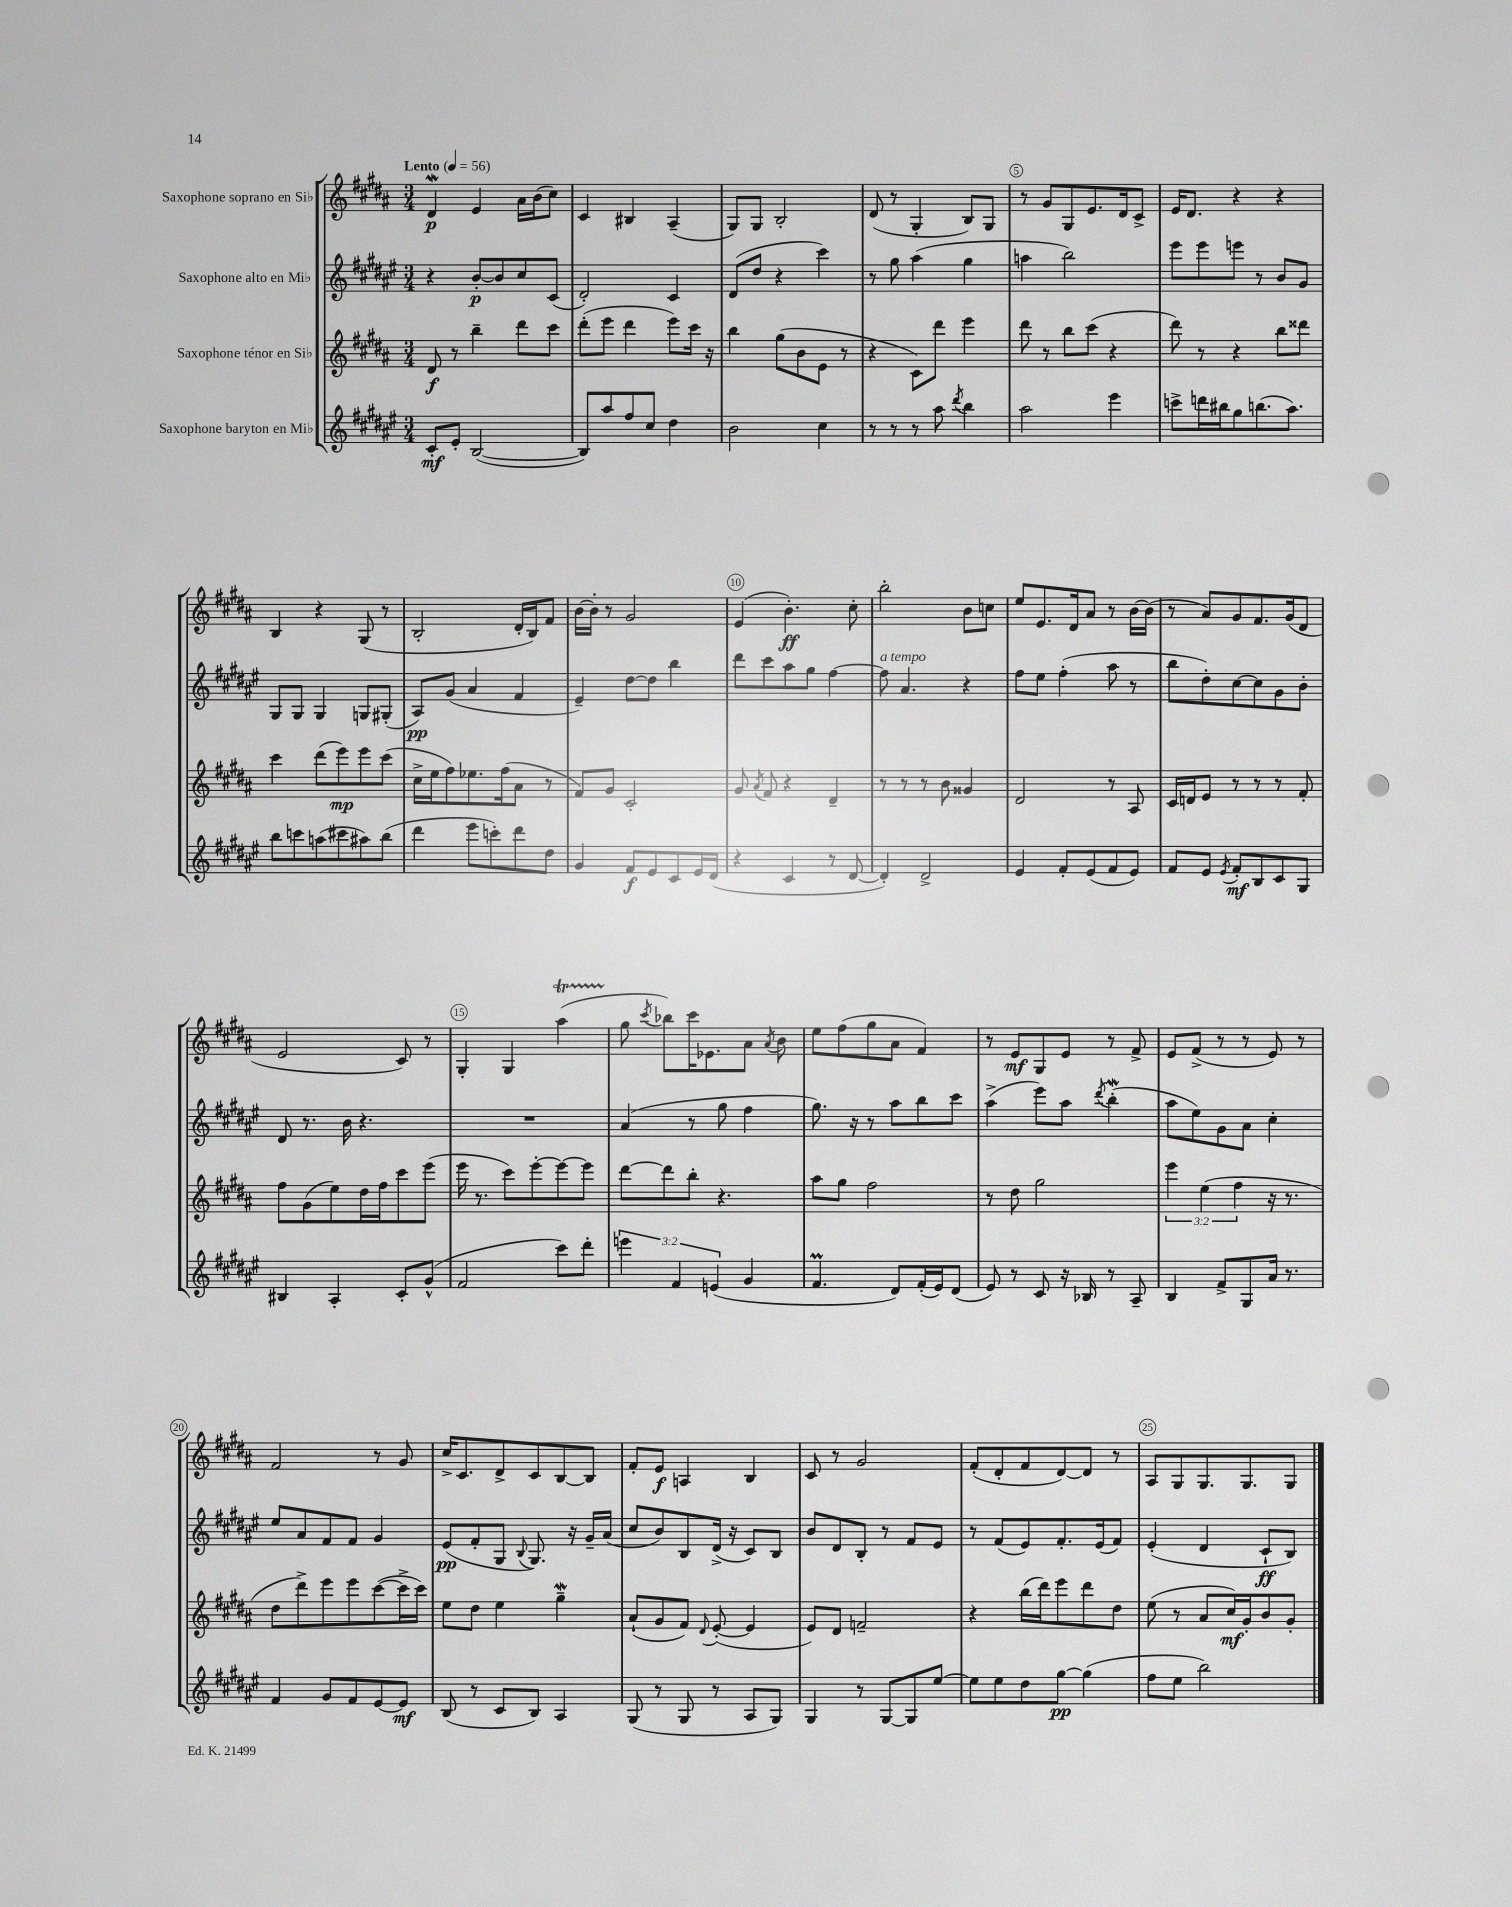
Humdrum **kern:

**kern	**kern	**kern	**kern
*staff4	*staff3	*staff2	*staff1
*clefG2	*clefG2	*clefG2	*clefG2
*k[f#c#g#d#a#e#]	*k[f#c#g#d#a#]	*k[f#c#g#d#a#e#]	*k[f#c#g#d#a#]
*M3/4	*M3/4	*M3/4	*M3/4
*MM56	*MM56	*MM56	*MM56
8c#'	8d#	4r	4d#
8e#'	8r	.	.
([2B	4bb~	[8b'	4e
.	.	8b]	.
.	8ddd#	8cc#	16a#
.	.	.	(16b
.	8ccc#	(8c#	8cc#)
=	=	=	=
8B])	(8ddd#'	2d#')	4c#
8aa#	8eee	.	.
8ff#	4ddd#	.	4B#
8cc#	.	.	.
4dd#	8eee)	4c#	(4A#~
.	16ccc#	.	.
.	16r	.	.
=	=	=	=
2b	4bb	(8d#	8G#)
.	.	8dd#	8G#
.	(8gg#	4r	2B'
.	8b	.	.
4cc#	8e	4ccc#)	.
.	8r	.	.
=	=	=	=
8r	4r	8r	(8d#
8r	.	8gg#	8r
8r	8c#)	(4aa#	4G#'
8aa#	8ddd#	.	.
8qddd#	.	.	.
4bb	4eee	4gg#	8B)
.	.	.	8G#
=	=	=	=
2aa#	8ddd#	4aa	8r
.	8r	.	8g#
.	8bb	2bb)	8G#
.	(8ccc#	.	8.e
4eee#	4r	.	.
.	.	.	16d#
.	.	.	8c#^
=	=	=	=
8ccc^	8ddd#)	8eee#	16e
.	.	.	8.d#
16ddd	8r	8eee#	.
16bb#	.	.	.
8gg#	4r	8eee	4r
(8.bb	.	8r	.
.	8bb	8b	4r
8.aa#)	.	.	.
.	8ddd##	8g#	.
=	=	=	=
8bb	4ccc#	8G#	4B
8ccc	.	8G#	.
(8aa	(8ddd#	4G#	4r
8ccc#	8eee)	.	.
8aa#)	8eee	8G	(8G#
(8bb	(8ccc#	(8G#'	8r
=	=	=	=
4ddd#	16cc#^	8A#)	2B'
.	16ee	.	.
.	8ff#)	(8g#	.
8eee#	8.ee-	4a#	.
8ccc')	.	.	.
.	(16ff#	.	.
8ddd#	8a#	4f#	16d#'
.	.	.	16B)
8dd#	8r	.	8f#
=	=	=	=
4g#	8f#)	4e#~)	[16b
.	.	.	16b']
.	8g#	.	8r
8f#	2c#'	[8dd#	2g#
8e#	.	8dd#]	.
8c#	.	4bb	.
16e#	.	.	.
(16d#	.	.	.
=	=	=	=
4r	8g#	8ddd#	(4e
.	8qa#	.	.
.	8f#	8ccc#	.
4c#	4r	8aa#	4.b')
.	.	8gg#	.
8r	4d#~	[4ff#	.
[8d#	.	.	8cc#'
=	=	=	=
4d#'])	8r	8ff#]	2bb'
.	8r	4.a#	.
2d#^	8r	.	.
.	8b	.	.
.	4g##	4r	8b
.	.	.	8cc
=	=	=	=
4e#	2d#	8ff#	8ee
.	.	8ee#	8.e
8f#'	.	(4ff#'	.
.	.	.	16d#
(8e#	.	.	8a#
8f#	8r	8aa#	8r
8e#)	8A#	8r	[16b
.	.	.	(16b]
=	=	=	=
8f#	16c#	8bb	8r
.	16d	.	.
8e#	8e	8dd#')	8a#)
8qe#	.	.	.
8f#'	8r	[8cc#	8g#
8B	8r	8cc#]	8.f#
8c#	8r	8g#	.
.	.	.	(16g#
8G#	8f#'	8b'	8d#
=	=	=	=
4B#	8ff#	8d#	2e
.	(8g#	8.r	.
4A#'	8ee)	.	.
.	.	16b	.
.	16dd#	4.r	.
.	16ff#	.	.
8c#'	8ccc#	.	8c#)
(8g#^^	(8eee	.	8r
=	=	=	=
2f#	16eee	2.r	4G#'
.	8.r	.	.
.	8ccc#)	.	4G#
.	[8eee'	.	.
8ccc#)	8eee_	.	(4aa#
8ddd#'	8eee]	.	.
=	=	=	=
6eee	[8ddd#	(4a#	8gg#
.	.	.	8qccc#
.	8ddd#]	.	8bb-)
6f#	.	.	.
.	8bb'	8r	16ccc#
.	.	.	8.e-
(6e	.	.	.
.	4.r	8gg#	.
4g#	.	4ff#	8a#
.	.	.	8qa#
.	.	.	8b
=	=	=	=
4.f#	8aa#	8.gg#)	8ee
.	8gg#	.	(8ff#
.	.	16r	.
.	2ff#	8r	8gg#
8d#)	.	8aa#	8a#
(16f#'	.	8bb	4f#)
16e#)	.	.	.
(8d#	.	8ccc#	.
=	=	=	=
8e#)	8r	(4aa#^	8r
8r	8dd#	.	8e
8c#	2gg#	8eee#)	8G#
16r	.	8aa#	8e
16B-	.	.	.
.	.	8qddd#	.
8r	.	(4bb'	8r
8A#~	.	.	8f#^
=	=	=	=
4B	6eee	8aa#	8e
.	.	8ee#)	(8f#^
.	(6ee	.	.
8f#^	.	8g#	8r
.	6ff#	.	.
8G#	.	8a#	8r
16a#	16r	4cc#'	8e)
8.r	8.r	.	.
.	.	.	8r
=	=	=	=
4f#	8dd#	8ee#	2f#
.	8ddd#^)	8a#	.
8g#	8eee	8f#	.
8f#	8eee	8f#	.
[8e#	([8ccc#	4g#	8r
8e#]	16ccc#^]	.	8g#
.	16ccc#)	.	.
=	=	=	=
(8B	8ee	(8e#	16cc#^
.	.	.	8.c#
8r	8dd#	8f#'	.
8c#	4ee	8G#	8d#^
.	.	8qqB	.
8B)	.	8.G#)	8c#
4A#	4gg#~	.	[8B
.	.	16r	.
.	.	16g#~	8B]
.	.	(16a#	.
=	=	=	=
(8G#	(8a#`	8cc#	8f#'
8r	8g#	8b)	8e
8G#	8f#)	8B	4A
.	8qqd#	.	.
8r	([8e'	(16d#^	.
.	.	16r	.
8A#	4e]	8c#)	4B
8G#)	.	8B	.
=	=	=	=
4G#	8e)	8b	8c#
.	8d#	8d#	8r
8r	2f~	8B'	2g#
[8G#	.	8r	.
8G#]	.	8f#	.
[8ee#	.	8e#	.
=	=	=	=
8ee#]	4r	8r	(8f#'
8ee#	.	(8f#	8d#'
8dd#	(16bb	8e#)	8f#
.	16ddd#)	.	.
[8gg#	8eee	8.f#'	[8d#)
(4gg#]	8ddd#	.	8d#]
.	.	(16e#	.
.	8dd#	8f#)	8r
=	=	=	=
8ff#	(8ee	(4e#'	8A#
8ee#	8r	.	8G#
2bb)	8a#	4d#	8.G#
.	16cc#)	.	.
.	16g#'	.	8.G#
.	8b	8c#`	.
.	8g#'	8B)	8G#
==	==	==	==
*-	*-	*-	*-
